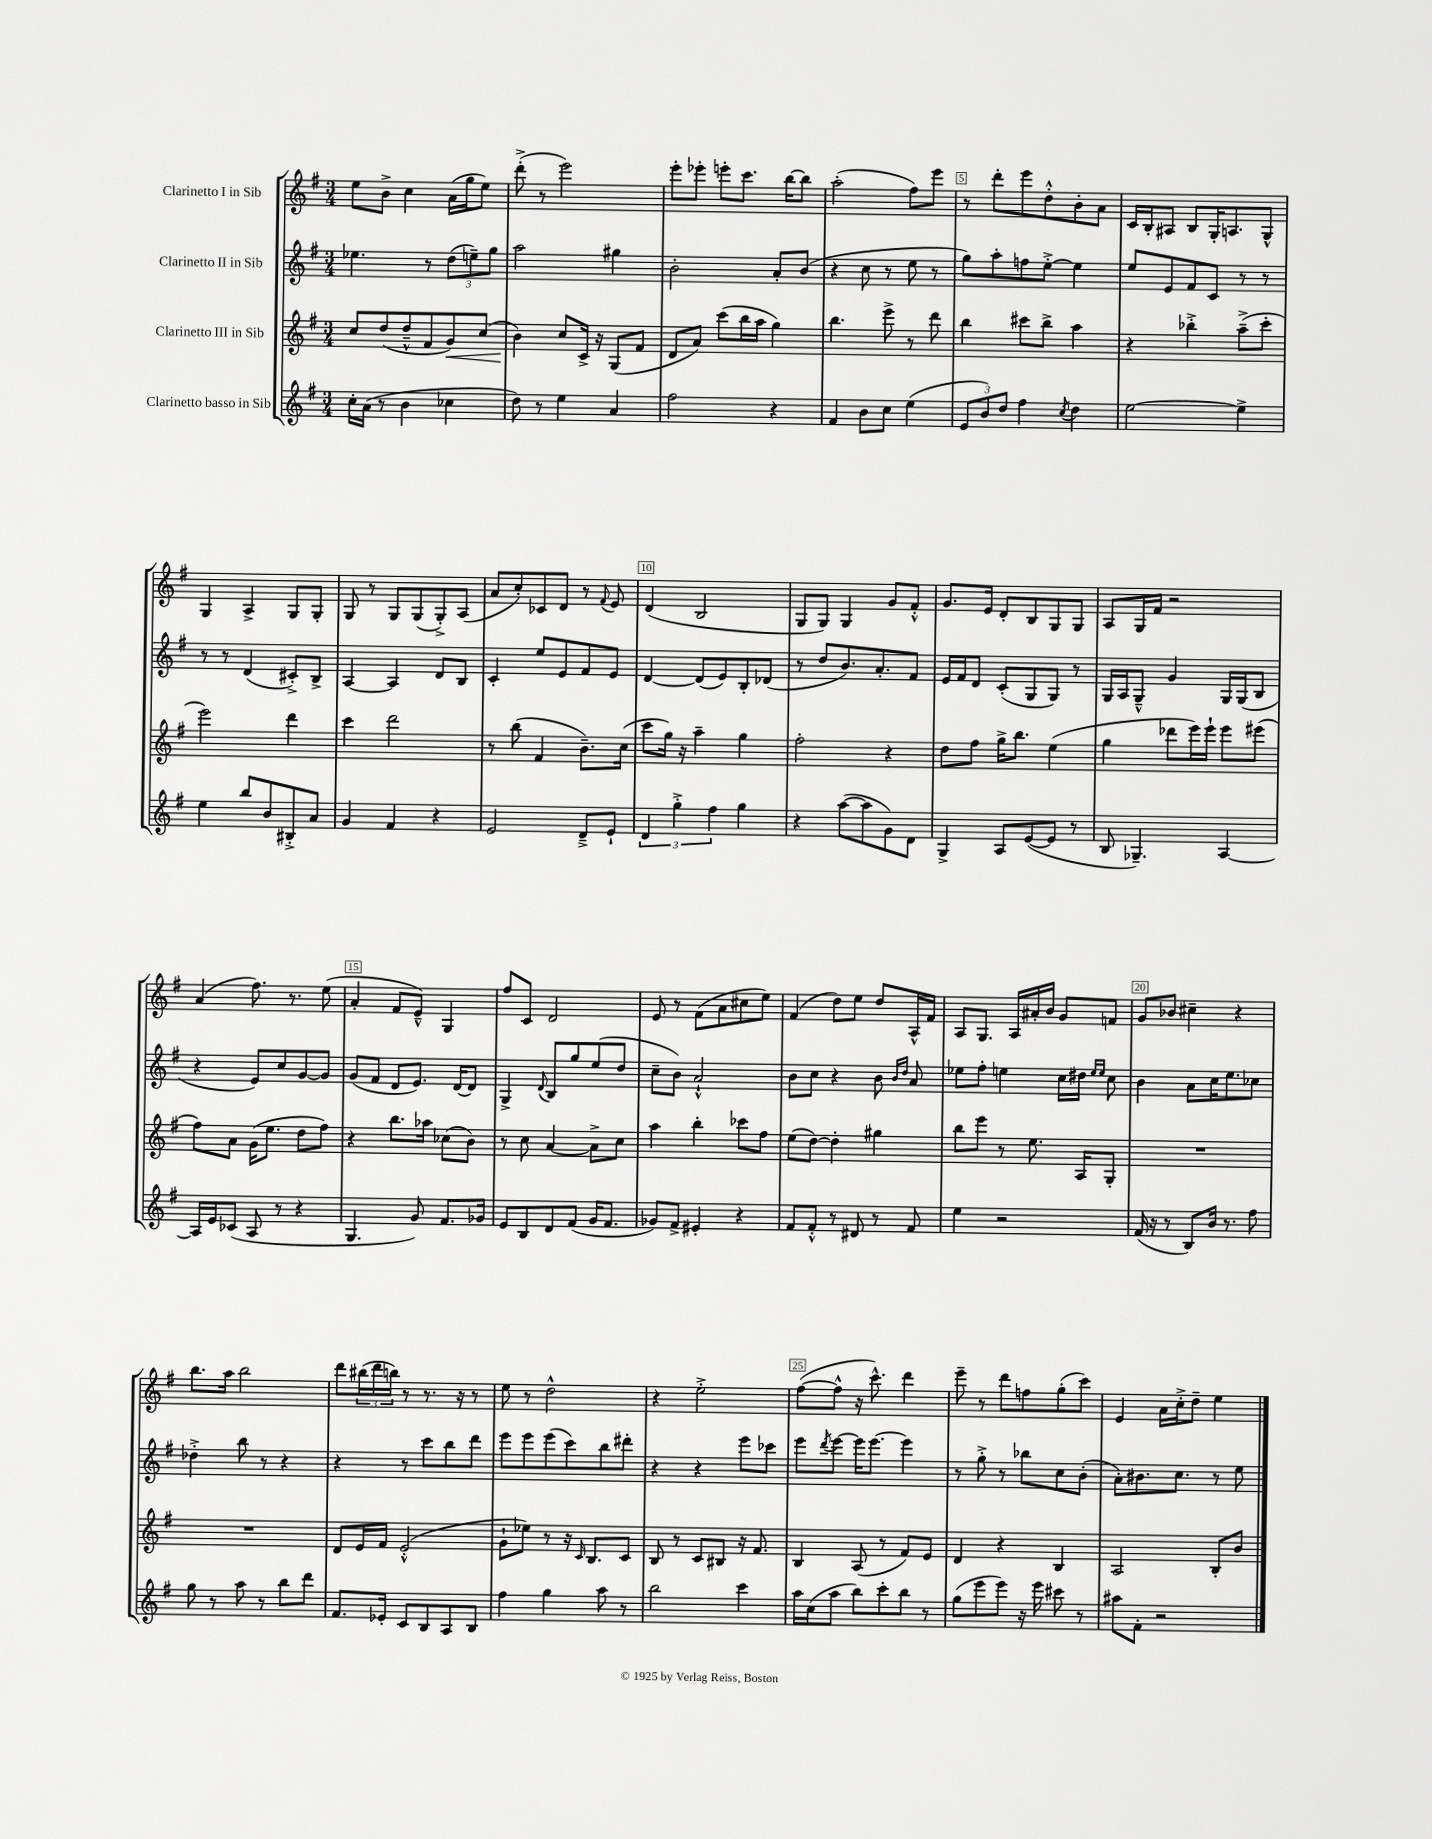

**kern	**kern	**dynam	**kern	**kern
*part4	*part3	*part3	*part2	*part1
*staff4	*staff3	*staff3	*staff2	*staff1
*I"Clarinetto basso in Sib	*I"Clarinetto III in Sib	*	*I"Clarinetto II in Sib	*I"Clarinetto I in Sib
*clefG2	*clefG2	*	*clefG2	*clefG2
*k[f#]	*k[f#]	*	*k[f#]	*k[f#]
*M3/4	*M3/4	*	*M3/4	*M3/4
=1	=1	=1	=1	=1
16cc'\LL	8cc/L	.	4.ee-X\	8ee\L
(16a\JJ	.	.	.	.
8r	(8dd/	.	.	8b^\J
4b\	8dd~^^/	.	.	4cc\
.	8f#/	.	8r	.
!	!	!LO:HP:b	!	!
4cc-X\	8g/)	<	(12dd\L	(16a\LL
.	.	.	.	16gg\J
.	.	.	12een~\)	.
.	(8cc/J	.	.	8ee\J)
.	.	.	12gg\J	.
=2	=2	=2	=2	=2
8dd\)	4b\)	.	2aa\	(8ddd'^\
8r	.	.	.	8r
4ee\	8cc/L	[	.	2eee\)
.	16c^/Jk	.	.	.
.	16r	.	.	.
4a/	(8G/L	.	4gg#X\	.
.	8f#/J	.	.	.
=3	=3	=3	=3	=3
2ff#\	8d/L	.	2b'\	8eee'\L
.	8a/J)	.	.	8eee-X'\J
.	(8ccc\L	.	.	8eeen'\L
.	16bb\L	.	.	8.ccc\J
.	16aa\JJ	.	.	.
4r	4gg\)	.	8a'/L	.
.	.	.	.	[16bb\KL
.	.	.	(8b/J	8bb\J]
=4	=4	=4	=4	=4
4f#/	4.bb\	.	4r	(2aa'\
8b\L	.	.	8cc\	.
8cc\J	8eee^\	.	8r	.
(4ee\	8r	.	8ee\	8ff#\L)
.	8ddd\	.	8r	8eee\J
=5	=5	=5	=5	=5
12e/L	4bb\	.	8gg\L)	8r
12b/)	.	.	.	.
.	.	.	8aa'\	8ddd'\L
12dd/J	.	.	.	.
4ff#\	8ccc#X\L	.	8ffn\	8eee\
.	8bb^\J	.	[8ee'^\J	8dd'^^\
8qcc/	.	.	.	.
4dd\	4aa\	.	4ee\]	8b'\
.	.	.	.	8a\J
=6	=6	=6	=6	=6
[2ee\	4r	.	8ee/L	16c/LL
.	.	.	.	16B'/J
.	.	.	8e/	8A#X/J
.	4bb-X'^\	.	8f#/	8B/L
.	.	.	8c/J	16G'/K
.	.	.	.	8.An/
4ee^\]	(8aa~^\L	.	8r	.
.	8ccc'\J	.	8r	8G^^/J
!!LO:LB:g=z
=7	=7	=7	=7	=7
4ee\	2eee\)	.	8r	4G/
.	.	.	8r	.
8bb/L	.	.	(4d/	4A^/
8b/	.	.	.	.
8B#X'^/	4ddd\	.	8c#X'^/L)	8G/L
8a/J	.	.	8B^/J	8G'/J
=8	=8	=8	=8	=8
4g/	4ccc\	.	[4A/	8G/
.	.	.	.	8r
4f#/	2ddd\	.	4A/]	8G/L
.	.	.	.	(8G/
4r	.	.	8d/L	8G'^/)
.	.	.	8B/J	(8A/J
=9	=9	=9	=9	=9
2e/	8r	.	4c'/	8a/L
.	(8bb\	.	.	8cc'/)
.	4f#/	.	8ee/L	8c-X/
.	.	.	8e/	8d/J
8d~^/L	8.b~\L)	.	8f#/	8r
.	.	.	.	8qqf#/
8e`/J	.	.	8e/J	8e/
.	(16cc\Jk	.	.	.
=10	=10	=10	=10	=10
6d/	8ccc\L	.	[4d/	(4d/
.	16gg\Jk)	.	.	.
6gg'^\	.	.	.	.
.	16r	.	.	.
.	4aa~\	.	(8d/L]	2B/
6ff#\	.	.	.	.
.	.	.	8e/)	.
4gg\	4gg\	.	8B'/	.
.	.	.	(8d-X/J	.
=11	=11	=11	=11	=11
4r	2ff#'\	.	8r	8G/L
.	.	.	8dd/L	8G/J)
([8aa\L	.	.	8.b/)	4G/
8aa\]	.	.	.	.
.	.	.	8.a'/	.
8g\)	4r	.	.	8g/L
8d\J	.	.	8f#/J	8f#'^^/J
=12	=12	=12	=12	=12
4G^/	8dd\L	.	16e/LL	8.g/L
.	.	.	16f#/J	.
.	8ff#\J	.	8d/J	.
.	.	.	.	16e/Jk
8A/L	16gg^\KL	.	(8c'/L	8d'/L
.	8.bb\J	.	.	.
([8e/	.	.	8G/	8B/
8e/J]	(4ee\	.	8G/J)	8G/
8r	.	.	8r	8G/J
=13	=13	=13	=13	=13
8B/	4gg\	.	16G/LL	8A/L
.	.	.	16A/J	.
4.G-X~/)	.	.	8G~^^/J	16G/L
.	.	.	.	16f#/JJ
.	8ddd-X\L	.	4g/	2r
.	16eee\L)	.	.	.
.	16eee`\JJ	.	.	.
[4A/	8eee\L	.	16G/LL	.
.	.	.	(16G/J	.
.	(8eee#X\J	.	8B/J	.
!!LO:LB:g=z
=14	=14	=14	=14	=14
16A/LL]	8ff#\L)	.	4r	(4a/
16e/J	.	.	.	.
(8c-X/J	8a\J	.	.	.
8A/	(16g\KL	.	8e/L)	8.ff#\)
.	8.ee\J	.	.	.
8r	.	.	8cc/	.
.	.	.	.	8.r
4r	8dd\L	.	[8g/	.
.	8ff#\J)	.	8g/J]	(8ee\
=15	=15	=15	=15	=15
4.G/	4r	.	(8g/L	4a'/
.	.	.	8f#/J	.
.	8.bb\L	.	8d/L	8f#/L
8g/)	.	.	8.e/J)	8e~^^/J)
.	16aa-X\Jk	.	.	.
8.f#/L	(8cc-X\L	.	.	4G/
.	.	.	[16d/KL	.
.	8b\J)	.	8d/J]	.
16g-X/Jk	.	.	.	.
=16	=16	=16	=16	=16
8e/L	8r	.	4G^/	8ff#/L
8B/	8cc\	.	.	8c/J
.	.	.	8qqd/	.
8d/	[4a/	.	8B/L	2d/
(8f#/J	.	.	8gg/	.
16g/KL	8a^\L]	.	(8ee/	.
8.f#/J	.	.	.	.
.	8cc\J	.	8dd/J	.
=17	=17	=17	=17	=17
8g-X/L)	4aa\	.	8cc~\L	8e/
8f#^/J	.	.	8b\J)	8r
4e#X'/	4bb'\	.	2a`^^/	(8f#\L
.	.	.	.	8a\
4r	8ccc-X\L	.	.	8cc#X\
.	8ff#\J	.	.	8ee\J)
=18	=18	=18	=18	=18
8f#/L	(8ee\L	.	8b\L	(4f#/
8f#'^^/J	[8dd\J)	.	8cc\J	.
8r	4dd'\]	.	4r	8dd\L)
8d#X/	.	.	.	8ee\J
8r	4gg#X\	.	8b\	8dd/L
.	.	.	16qqb/LL	.
.	.	.	16qqdd/JJ	.
8f#/	.	.	8a/	16A^^/L
.	.	.	.	16f#/JJ
=19	=19	=19	=19	=19
4ee\	8bb\L	.	8ee-X\L	8A/L
.	8eee\J	.	8ff#'\J	8.G/J
2r	8r	.	4een\	.
.	.	.	.	16A/LL
.	8.ee\	.	.	16a#X'/
.	.	.	.	16b/JJ
.	.	.	16cc\LL	8g/L
.	16A/KL	.	16dd#X\JJ	.
.	.	.	16qqee/LL	.
.	.	.	16qqee/JJ	.
.	8G'/J	.	8cc\	8fn/J
=20	=20	=20	=20	=20
(16f#/	2.r	.	4b\	8g/L
16r	.	.	.	.
8r	.	.	.	8b-X/J
8B/L)	.	.	8a\L	4cc#X~\
16b/Jk	.	.	16cc\K	.
8.r	.	.	8.ee\	.
.	.	.	.	4r
8ff#\	.	.	8cc-X\J	.
!!LO:LB:g=z
=21	=21	=21	=21	=21
8gg\	2.r	.	4dd-X'^\	8.bb\L
8r	.	.	.	.
.	.	.	.	16aa\Jk
8aa\	.	.	8bb\	2bb\
8r	.	.	8r	.
8bb\L	.	.	4r	.
8ddd\J	.	.	.	.
=22	=22	=22	=22	=22
8.f#/L	8d/L	.	4r	8ddd\L
.	16e/L	.	.	(24bb#X\L
.	.	.	.	24ddd\
16e-X'/Jk	16f#/JJ	.	.	.
.	.	.	.	24bbn\JJ)
8c/L	(2e'^^/	.	8r	8r
8B/	.	.	8ccc\L	8.r
8A/	.	.	8bb\	.
.	.	.	.	16r
8B/J	.	.	8ddd\J	8r
=23	=23	=23	=23	=23
4ff#\	8g`\L	.	8eee\L	8ee\
.	8ee-X\J)	.	8eee\	8r
4gg\	8r	.	(8eee\	2dd^^\
.	16r	.	8ccc\)	.
.	16qqc/	.	.	.
.	8.B/L	.	.	.
8aa\	.	.	8bb\	.
8r	8c/J	.	8ddd#X'\J	.
=24	=24	=24	=24	=24
2bb\	8B/	.	4r	4r
.	8r	.	.	.
.	8c/L	.	4r	2ee'^\
.	8B#X/J	.	.	.
4ccc\	16r	.	8eee\L	.
.	8.f#/	.	.	.
.	.	.	8ccc-X\J	.
=25	=25	=25	=25	=25
16aa\LL	4B/	.	8eee\L	([8ff#\L
(16cc\J	.	.	.	.
.	.	.	8qddd/	.
8aa\J	.	.	[8eee\J	8ff#^^\J]
8bb\L)	(8A/	.	16eee\KL]	16r
.	.	.	[8.eee\J	8.ccc^^\)
8ccc'\	8r	.	.	.
8bb\J	8f#/L)	.	4eee\]	4ddd\
8r	8e/J	.	.	.
=26	=26	=26	=26	=26
(8gg\L	4d/	.	8r	8eee~\
8eee\	.	.	8gg'^\	8r
8eee\J)	4r	.	8r	8ddd\L
16r	.	.	8bb-X\L	8ffn\
16eee\	.	.	.	.
8ccc#X\	4B/	.	8cc\	(8gg'\
8r	.	.	(8b'\J	8ccc\J)
=27	=27	=27	=27	=27
8aa#X\L	2A/	.	8a'\L)	4e/
8f#'\J	.	.	8.b#X\	.
2r	.	.	.	16a\LL
.	.	.	8.cc\J	16cc'^\J
.	.	.	.	8dd~\J
.	8B'/L	.	8r	4ee\
.	8b/J	.	8ee\	.
==	==	==	==	==
*-	*-	*-	*-	*-
